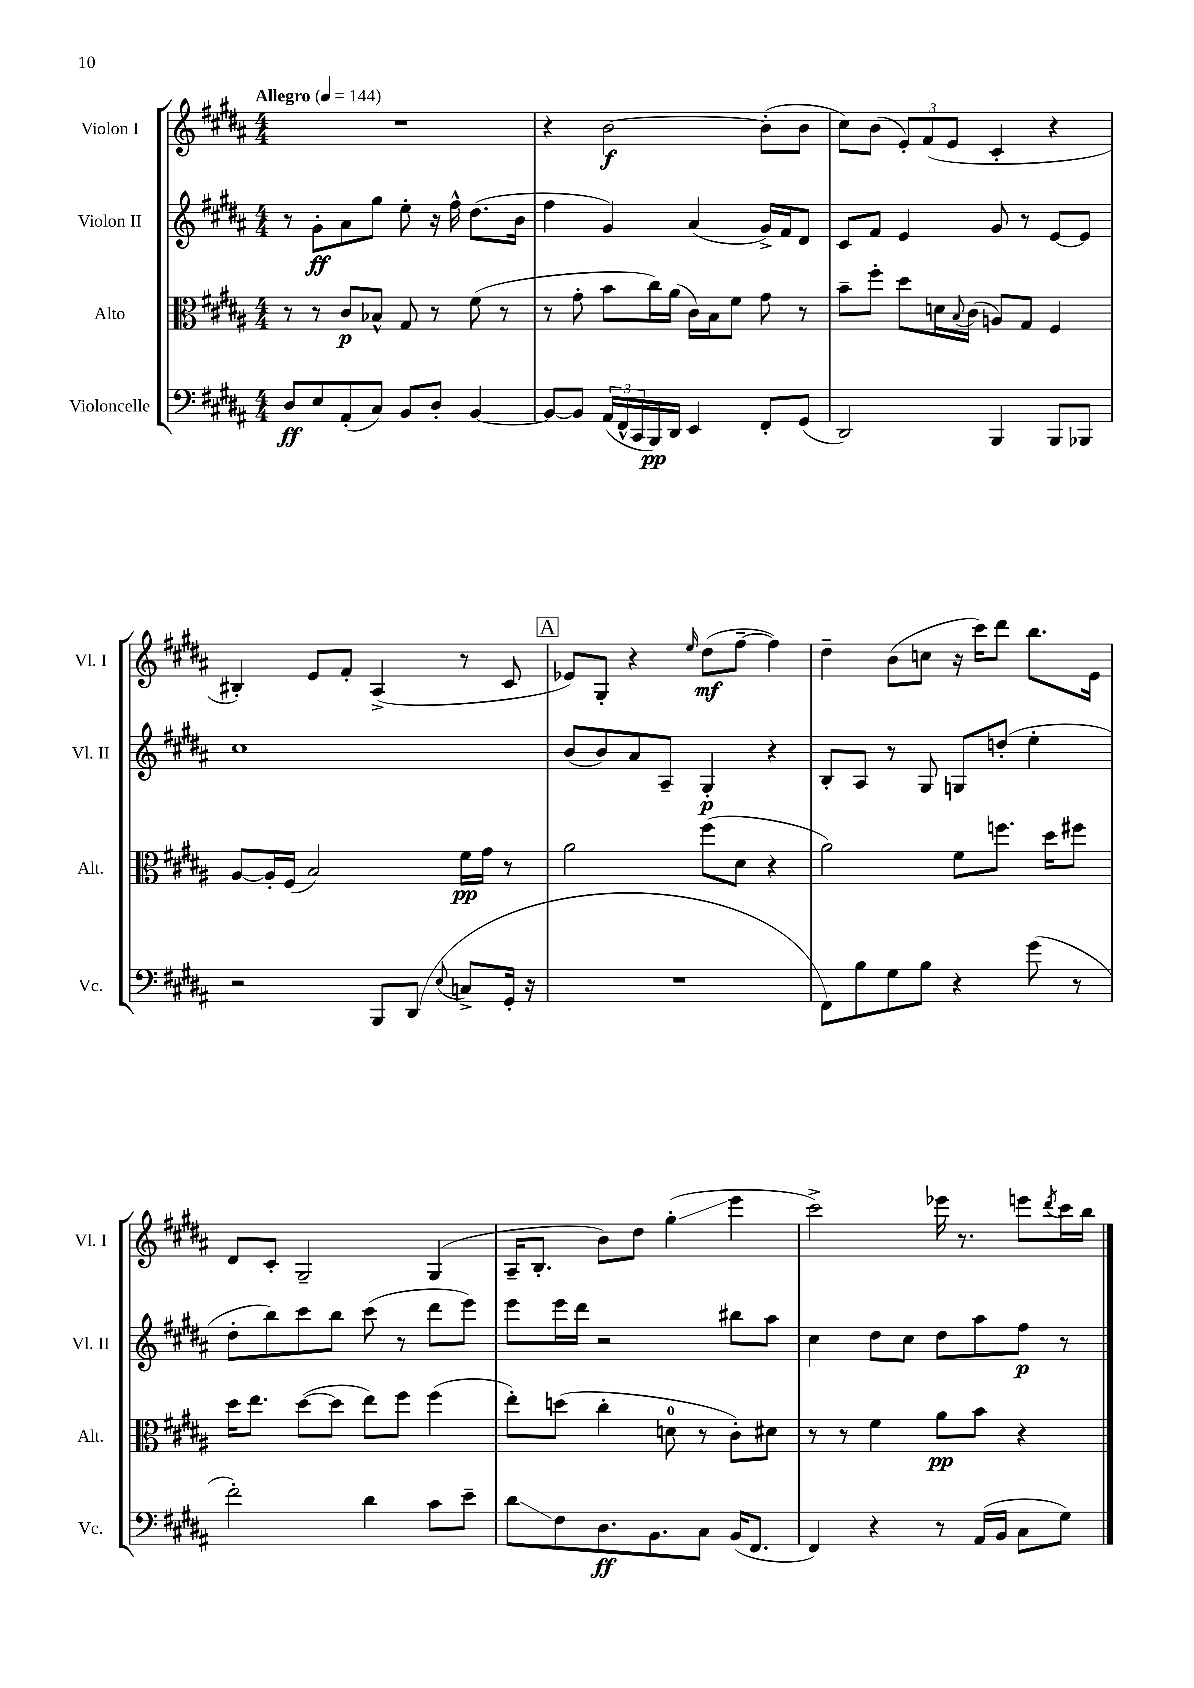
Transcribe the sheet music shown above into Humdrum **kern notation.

**kern	**kern	**kern	**kern
*staff4	*staff3	*staff2	*staff1
*clefF4	*clefC3	*clefG2	*clefG2
*k[f#c#g#d#a#]	*k[f#c#g#d#a#]	*k[f#c#g#d#a#]	*k[f#c#g#d#a#]
*M4/4	*M4/4	*M4/4	*M4/4
*MM144	*MM144	*MM144	*MM144
8D#/L	8r	8r	1r
8E/	8r	8g#'\L	.
(8AA#'/	8c#/L	8a#\	.
8C#/J)	8B-^^/J	8gg#\J	.
8BB/L	8G#/	8ee'\	.
8D#'/J	8r	16r	.
.	.	16ff#^^\	.
[4BB/	(8f#\	(8.dd#\L	.
.	8r	.	.
.	.	16b\Jk	.
=	=	=	=
8BB/_L	8r	4ff#\	4r
8BB/]J	8g#'\	.	.
(24AA#/LL	8b\L	4g#/)	[2b\
24FF#^^/	.	.	.
24CC#/	.	.	.
16BBB/)	16cc#\L)	.	.
16DD#/JJ	(16a#\JJ	.	.
4EE/	16c#\LL)	(4a#/	.
.	16B\J	.	.
.	8f#\J	.	.
8FF#'/L	8g#\	16g#^/LL)	(8b'\]L
.	.	16f#/J	.
(8GG#/J	8r	8d#/J	8b\J
=	=	=	=
2DD#/)	8b~\L	8c#/L	8cc#\L)
.	8ff#'\J	8f#/J	(8b\J
.	8dd#\L	4e/	12e'/L)
.	.	.	(12f#/
.	16d\L	.	.
.	.	.	12e/J
.	8qqB/	.	.
.	(16c#\JJ	.	.
4BBB/	8A/L)	8g#/	4c#'/
.	8G#/J	8r	.
8BBB/L	4F#/	[8e/L	4r
8BBB-/J	.	8e/]J	.
=	=	=	=
2r	[8A#/L	1cc#	4B#'/)
.	16A#'/]L	.	.
.	(16F#/JJ	.	.
.	2B/)	.	8e/L
.	.	.	8f#'/J
8BBB/L	.	.	(4A#^/
(8DD#/J	.	.	.
8qqE/	.	.	.
8C^/L	16f#\LL	.	8r
.	16g#\JJ	.	.
16GG#'/Jk	8r	.	8c#/
16r	.	.	.
=	=	=	=
1r	2a#\	(8b/L	8e-/L)
.	.	8b/)	8G#'/J
.	.	8a#/	4r
.	.	8A#~/J	.
.	.	.	16qqee/
.	(8ff#\L	4G#'/	(8dd#\L
.	8d#\J	.	[8ff#~\J
.	4r	4r	4ff#\])
=	=	=	=
8FF#\L)	2a#\)	8B'/L	4dd#~\
8B\	.	8A#/J	.
8G#\	.	8r	(8b\L
8B\J	.	8G#/	8cc\J
4r	8f#\L	8G/L	16r
.	.	.	16ccc#\LK)
.	8.ff\J	(8dd'/J	8ddd#\J
(8g#\	.	4ee'\	8.bb\L
.	16dd#\LK	.	.
8r	8ff#\J	.	.
.	.	.	16e\Jk
=	=	=	=
2f#'\)	16dd#\LK	8dd#'\L	8d#/L
.	8.ee\J	.	.
.	.	8bb\)	8c#'/J
.	([8dd#\L	8ccc#\	2G#~/
.	8dd#\]J	8bb\J	.
4d#\	8ee\L)	(8ccc#\	.
.	8ff#\J	8r	.
8c#\L	(4ff#\	8ddd#\L	(4G#/
8e~\J	.	8eee\J)	.
=	=	=	=
8d#\L	8ee'\L)	8eee\L	16A#~/LK
.	.	.	8.B'/J
8F#\	(8dd\J	16eee\L	.
.	.	16ddd#\JJ	.
8.D#\	4cc#'\	2r	8b\L)
.	.	.	8dd#\J
8.BB\	.	.	.
.	8d\	.	(4gg#'\
8C#\J	8r	.	.
(16BB/LK	8c#'\L)	8bb#\L	4eee\
8.FF#/J	.	.	.
.	8d#\J	8aa#\J	.
=	=	=	=
4FF#/)	8r	4cc#\	2ccc#^\)
.	8r	.	.
4r	4f#\	8dd#\L	.
.	.	8cc#\J	.
8r	8a#\L	8dd#\L	16eee-\
.	.	.	8.r
(16AA#/LL	8b\J	8aa#\	.
16BB/JJ	.	.	.
8C#\L	4r	8ff#\J	8eee\L
.	.	.	8qddd#/
8G#\J)	.	8r	16ccc#\L
.	.	.	16bb\JJ
==	==	==	==
*-	*-	*-	*-
